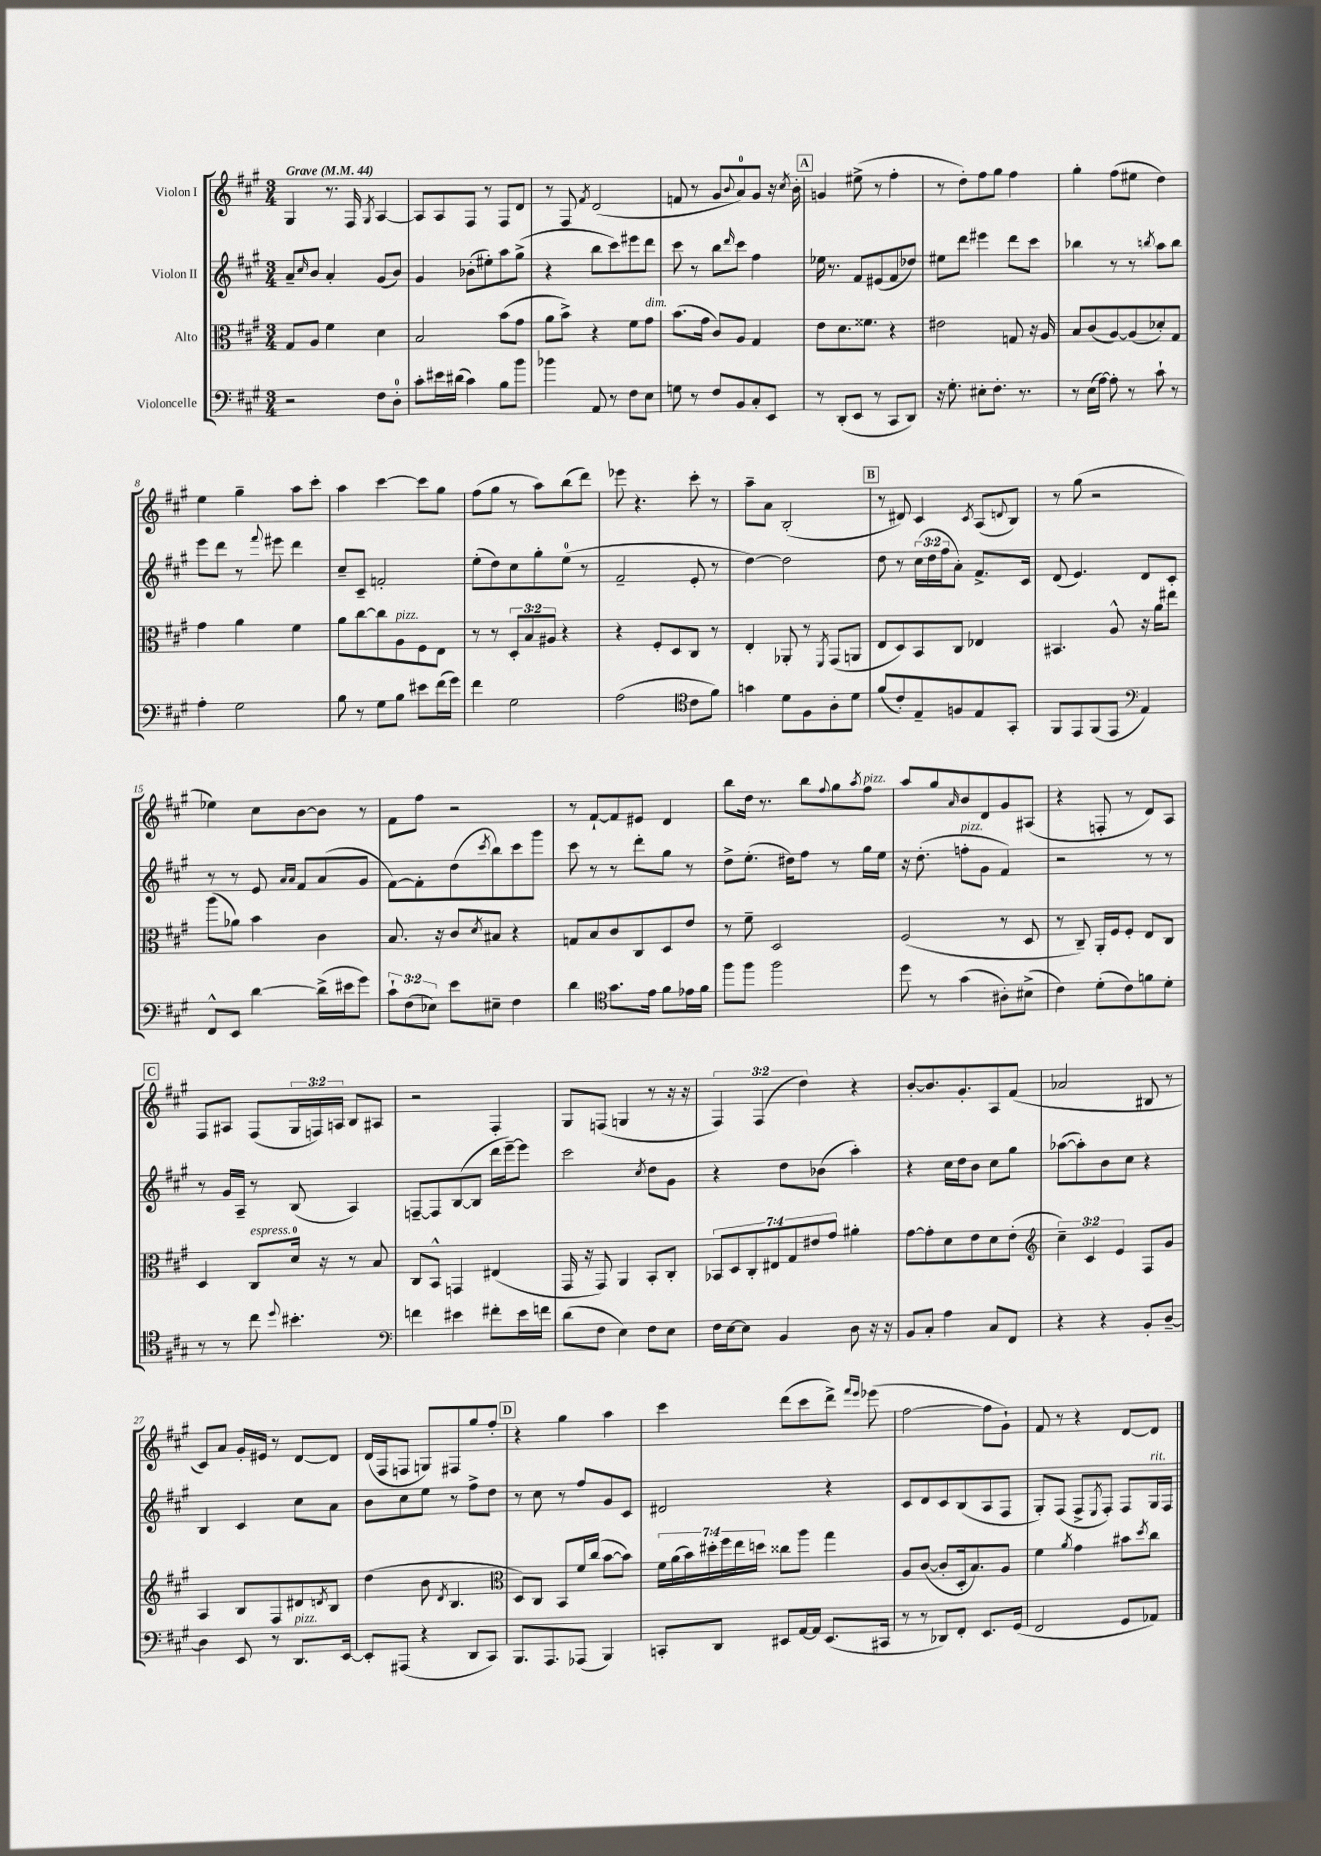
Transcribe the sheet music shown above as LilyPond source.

<<
\new StaffGroup <<
\new Staff = "s0" \with { instrumentName = "Violon I" } {
    \clef treble \key a \major \numericTimeSignature \time 3/4 \override Staff.TupletNumber.text = #tuplet-number::calc-fraction-text \tempo "Grave" 4 = 44
    gis4 r8. fis16 \acciaccatura { gis8 } a4~ |
    a8 a8 fis8 r8 fis8 d'8 |
    r8 fis8 \acciaccatura { fis'8 } d'2( |
    f'8 r8 gis'8 \appoggiatura { b'8 } a'8-0) gis'8 r16 \acciaccatura { cis''8 } b'16-. |
    \mark \markup { \box "A" } g'4 eis''8->( r8 fis''4-. |
    r8 d''8-.) fis''8 gis''8 fis''4 |
    gis''4-. fis''8( eis''8 d''4) |
    e''4 gis''4-- a''8 cis'''8-. |
    a''4 cis'''4~ cis'''8 gis''8 |
    fis''8( gis''8 r8 a''8) b''8( d'''8) |
    ees'''8 r4. cis'''8-. r8 |
    a''8-- a'8 b2-.( |
    \mark \markup { \box "B" } r8 dis'8) cis'4 \acciaccatura { cis'8 } a8( \appoggiatura { d'8 } b8) |
    r8 gis''8( r2 |
    ees''4) cis''8 b'8~ b'8 r8 |
    fis'8 fis''8 r2 |
    r8 fis'8~-! fis'8 eis'8 d'4 |
    b''8 d''16 r8. b''8 \appoggiatura { fis''8 } gis''8 \acciaccatura { a''8 } fis''8^\markup { \italic "pizz." } |
    a''8 gis''8 \grace { a'16 } b'8 d'8 gis'8 ais8( |
    r4 f8-. r8 d'8) a8 |
    \mark \markup { \box "C" } fis8 ais8 fis8( \tuplet 3/2 { gis16 f16) a16 } b8 ais8 |
    r2 fis4-. |
    gis8 f8( g4 r8 r16 r16 |
    \tuplet 3/2 { fis4) fis4( d''4) } r4 |
    b'8~-. b'8. gis'8.-. a8 fis'8( |
    aes'2 bis8 r8 |
    cis'8) a'8 gis'16-. eis'16 r8 d'8~ d'8 |
    d'16( fis16 f8 g8) fis8 gis''8 fis''8-. |
    \mark \markup { \box "D" } r4 gis''4 a''4 |
    cis'''4 d'''8( cis'''8 d'''8->) \grace { fis'''16 e'''16 } ees'''8( |
    fis''2~ fis''8 gis'8-!) |
    fis'8 r8 r4 d'8~ d'8 \bar "|." |
}
\new Staff = "s1" \with { instrumentName = "Violon II" } {
    \clef treble \key a \major \numericTimeSignature \time 3/4 \override Staff.TupletNumber.text = #tuplet-number::calc-fraction-text
    a'8-- \grace { cis''16 } b'8 a'4-. gis'8( b'8) |
    gis'4 bes'8-.( eis''8-.) a''8 gis''8->( |
    r4 b''8 cis'''8) eis'''8 d'''8 |
    cis'''8 r8 b''8 \grace { d'''16 } cis'''8 fis''4 |
    \mark \markup { \box "A" } ees''16 r8. fis'8 eis'8( fis'8 des''8) |
    eis''8 d'''8 eis'''4 d'''8 cis'''8 |
    bes''4 r8 r8 \acciaccatura { b''8 } a''8 b''8 |
    e'''8 d'''8 r8 \appoggiatura { fis'''8 } eis'''8 d'''4 |
    cis''8-- cis'8-- f'2-. |
    e''8-.( d''8) cis''8 gis''8-. e''8-0( r8 |
    fis'2-- e'8-. r8 |
    d''4~) d''2 |
    \mark \markup { \box "B" } d''8 r8 \tuplet 3/2 { cis''16( d''16 fis''16 } a'8-.) fis'8.-> cis'16 |
    d'8( e'4.) d'8 cis'8-. |
    r8 r8 e'8 \grace { a'16 a'16 } fis'8 a'8( gis'8 |
    fis'8~) fis'8-. d''8( \acciaccatura { cis'''8 } b''8) cis'''8 gis'''8 |
    cis'''8 r8 r8 d'''8-. gis''8 r8 |
    d''8-> e''8.-.( dis''16) fis''8 r8 gis''16 e''16 |
    r16 d''8.-.( f''8-.^\markup { \italic "pizz." } gis'8 fis'4) |
    r2 r8 r8 |
    \mark \markup { \box "C" } r8 gis'16 a16-- r8 b8( a4) |
    f8~-- f8 b8~( b8 d'''16 e'''16~--) e'''8 |
    cis'''2 \acciaccatura { cis''8 } d''8 gis'8 |
    r4 d''8 bes'8( a''4-.) |
    r4 cis''16 d''16 b'8 cis''8 gis''8 |
    aes''8~( aes''8-.) b'8 cis''8 r4 |
    b4 cis'4 cis''8 a'8 |
    b'8 cis''8 e''8 r8 fis''8-> d''8 |
    \mark \markup { \box "D" } r8 cis''8 r8 fis''8 gis'8 cis'8 |
    dis'2 r4 |
    cis'8 d'8 cis'8 b8( a8 fis8 |
    gis8-.) fis8( fis8-> \acciaccatura { e8 } fis8-.) fis8 gis16^\markup { \italic "rit." } fis16 \bar "|." |
}
\new Staff = "s2" \with { instrumentName = "Alto" } {
    \clef alto \key a \major \numericTimeSignature \time 3/4 \override Staff.TupletNumber.text = #tuplet-number::calc-fraction-text
    gis8 a8 fis'4 d'4 |
    b2 b'8( gis'8 |
    a'8 b'8->) r4 fis'8 gis'8^\markup { \italic "dim." } |
    b'8.( gis'16 cis'8) a8 gis4 |
    \mark \markup { \box "A" } e'8 d'8. fisis'8. r4 |
    eis'2 g8 r16 a16 |
    b8 cis'8( a8~) a8( des'8-.) gis8 |
    gis'4 a'4 fis'4 |
    a'8 cis''8~ cis''8 a8^\markup { \italic "pizz." } fis8 e8 |
    r8 r8 \tuplet 3/2 { d8-. b8 ais8 } r4 |
    r4 fis8-. d8 cis8 r8 |
    e4-. aes,8-. r8 \acciaccatura { fis,8 } gis,8( a,8 |
    \mark \markup { \box "B" } e8 d8) b,8 cis8 ees4 |
    bis,4. a8-^ r16 a'16 eis''8 |
    a''8( aes'8) b'4 cis'4 |
    b8. r16 cis'8 \acciaccatura { d'8 } bis8 r4 |
    g8 b8 cis'8 cis8 d8 e'8 |
    r8 fis'8-- d2 |
    fis2( r8 d8 |
    r8 cis8--) a,16-. fis16 fis8-. e8 cis8 |
    \mark \markup { \box "C" } d4 cis8^\markup { \italic "espress." } d'16-0 r16 r8 b8 |
    cis8 b,8-^ g,4 eis4( |
    gis,16 r16 gis,8) a,4 b,8-. cis8-. |
    \tuplet 7/4 { bes,8 d8 cis8-. eis8 gis8 eis'8 gis'8 } ais'4-. |
    gis'8~ gis'8-. d'8 e'8 d'8 e'8-.( |
    \clef treble \tuplet 3/2 { cis''4--) cis'4 e'4 } fis8 gis'8 |
    a4 b8 fis8 dis'8 \acciaccatura { d'8 } b8 |
    d''4( b'8 \acciaccatura { d'8 } b4. |
    \mark \markup { \box "D" } \clef alto d8) cis8 b,8 fis'16 cis''16( b'8~ b'8) |
    \tuplet 7/4 { fis'16 a'16( b'16) dis''16-. fis''16 e''16 d''16 } cisis''8 a''8 gis''4 |
    a8 cis'8~( cis'8-. d16-. b8.) a8 |
    fis'4 \acciaccatura { a'8 } gis'4 bis'8 \acciaccatura { d''8 } cis''8 \bar "|." |
}
\new Staff = "s3" \with { instrumentName = "Violoncelle" } {
    \clef bass \key a \major \numericTimeSignature \time 3/4 \override Staff.TupletNumber.text = #tuplet-number::calc-fraction-text
    r2 fis8 d8-0-. |
    cis'8-. eis'16 dis'16( cis'4) b8 b'8 |
    bes'4 a,8 r8 fis8 e8 |
    g8 r8 fis8 b,8 cis8-. e,8 |
    \mark \markup { \box "A" } r8 d,8-.( e,8 r8 cis,8 d,8) |
    r16 gis8.-. eis8-. fis8.-. r8. |
    r8 e16( a16~) a8-. r8 cis'8-! r8 |
    a4-. gis2 |
    b8 r8 gis8 b8 eis'8 fis'16( gis'16) |
    fis'4 gis2 |
    a2( \clef tenor cis'8 fis'8) |
    g'4 d'8 fis8 a8-. d'8 |
    \mark \markup { \box "B" } fis'8( cis'8-.) e8-- f8 e8 gis,8-. |
    fis,8 e,8 fis,8( e,8 \clef bass a,4) |
    fis,8-^ e,8 d'4~ d'16->( eis'16 gis'8) |
    \tuplet 3/2 { cis'8-! fis8( ees8) } e'8 eis8-- fis4 |
    d'4 \clef tenor gis'8. e'16 fis'8 ees'16 fis'16 |
    fis''8 fis''8 fis''2 |
    d''8 r8 gis'4( ais8-.) bis8->( |
    cis'4) d'8-.( cis'8) f'8 d'8-. |
    \mark \markup { \box "C" } r8 r8 cis''8 \appoggiatura { d''8 } bis'4.-. |
    \clef bass f'4 eis'4 fis'8-. eis'16 f'16 |
    d'8( fis8 e4) fis8 e8 |
    fis16 e16~ e8 b,4 d8 r16 r16 |
    b,8 cis8-. a4 cis8 fis,8 |
    r4 r4 b,8-. d8~-- |
    d4 e,8 r8 d,8.^\markup { \italic "pizz." } e,16~ |
    e,8-. ais,,8( r4 d,8 cis,8) |
    \mark \markup { \box "D" } b,,8. a,,8. aes,,8( b,,4) |
    c,8-. d,8 eis,8 a,16~ a,16 eis,8.( cis,16 |
    r8 r8 des,8) fis,8-. e,8. gis,16( |
    fis,2 gis,8 aes,8) \bar "|." |
}
>>
>>
